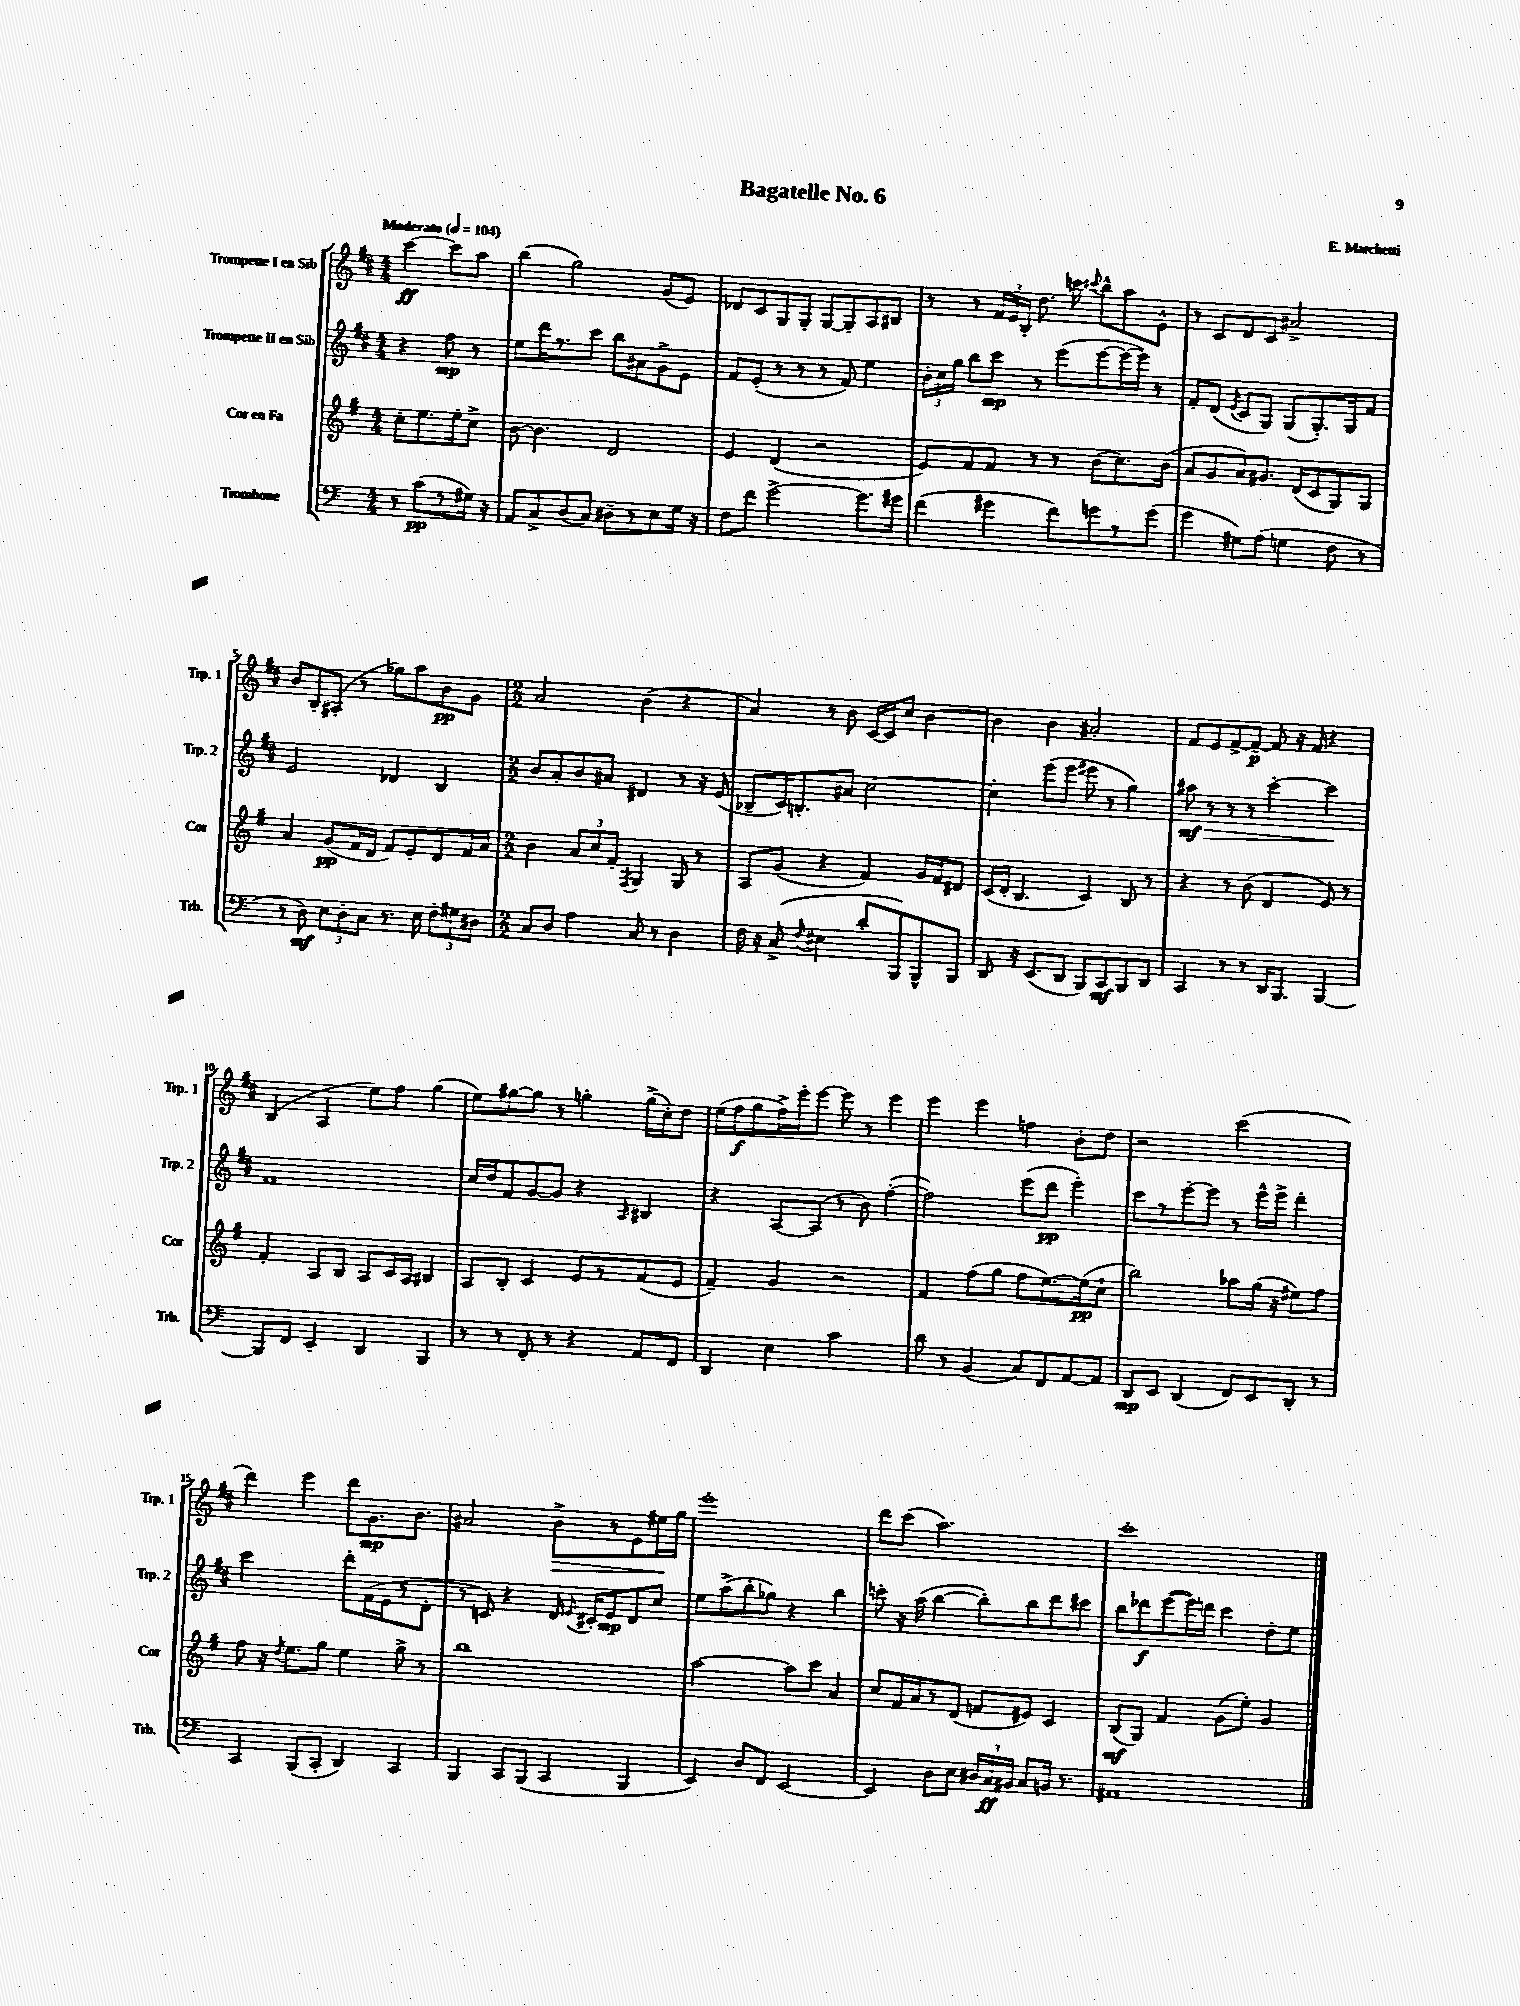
\header { title = "Bagatelle No. 6" composer = "E. Marchetti" }
<<
\new StaffGroup <<
\new Staff = "s0" \with { instrumentName = "Trompette I en Sib" shortInstrumentName = "Trp. 1" } {
    \clef treble \key d \major \numericTimeSignature \time 4/4 \partial 2 \tempo "Moderato" 4 = 104
    \autoBeamOff cis'''4~\ff cis'''8[ a''8] |
    b''4( g''2) g'8[( e'8]) |
    des'8[ cis'8 g8 g8]-. g8[~ g8-. a8 bis8] |
    r8 r8 \tuplet 3/2 { fis'16[ e'16 b16]-. } d''8. c'''16 \appoggiatura { cis'''8 } b''8[-^ a''8 e'8]-^ |
    r8 cis'8[ d'8 cis'8] ais'2-> |
    b'8[ b8-. ais8]-.( r8 ges''8[) a''8 b'8\pp g'8] |
    \numericTimeSignature \time 2/2 a'2 b'4( r4 |
    a'4) r8 b'8 cis'16[~ cis'16 cis''8] b'4~ |
    b'4 b'4 ais'2-. |
    fis'8[ e'8 fis'8~-> fis'8]~--\p fis'8 r16 fis'16 r4 |
    b4( a4 e''8[) fis''8] g''4( |
    e''8[) gis''8~ gis''8] r8 g''4-. g''16[->( cis''16-.) d''8] |
    e''16[( fis''16\f g''8 fis''16->) e'''16-. e'''8]~ e'''8 r8 e'''4 |
    e'''4 e'''4 f''4 b'8[-. d''8] |
    r2 cis'''2( |
    d'''4) e'''4 d'''8[ g'8.\mp b'8.] |
    ais'2 b'8[->\> r8 e'8 eis''16\! g''16] |
    e'''1-. |
    d'''8[ cis'''8]( a''2.) |
    cis'''1-. \bar "|." |
}
\new Staff = "s1" \with { instrumentName = "Trompette II en Sib" shortInstrumentName = "Trp. 2" } {
    \clef treble \key d \major \numericTimeSignature \time 4/4 \partial 2
    \autoBeamOff r4 fis''8\mp r8 |
    e''8[ d'''16 r8. cis'''8] b''8[ ais'8 g'8-> e'8] |
    fis'8[ e'8]-.( r8 r8 r8 fis'8) e''4 |
    \tuplet 3/2 { b'16[-. cis''16 g''16] } b''8[ cis'''8]\mp r8 e'''8[( e'''8~ e'''16~ e'''16]) r8 |
    fis'8[-. d'8]( \acciaccatura { e'8 } cis'8[ g8]) g8[( g8.-.) g16 fis'8] |
    e'2 des'4 b4 |
    \numericTimeSignature \time 2/2 b'8[ a'8-. b'8 ais'8] dis'4 r8 r16 e'16( |
    bes8[-- cis'16) b8.-. ais'8] cis''2~ |
    cis''4-. e'''8[( e'''8] eis'''8 r8 g''4) |
    ais''8\mf\> r8 r8 r8 cis'''4~-. cis'''4\! |
    fis'1 |
    cis''16[ d''16 fis'8 g'8~ g'8] r4 \grace { a16 } bis4 |
    r4 a8[~ a8]( r8 b'8) fis''4~-.( |
    fis''2) e'''8[( d'''8]\pp e'''4-.) |
    cis'''8[ r8 e'''8~-. e'''8] r8 e'''16[-^ e'''16]-> d'''4-. |
    cis'''2 d'''8[-. fis'16( e'16 r8 d'8]-. |
    r8 c'8) r4 d'16 \appoggiatura { e'8 } cis'16[-. e'8\mp d'8 cis''8] |
    e''8[ a''8->( b''8-. ges''8]) r4 b''4 |
    c'''8-. r16 a''16( b''4~ b''8[-.) b''8 d'''8 cis'''8] |
    b''8[ des'''8\f e'''8~( e'''16) d'''16] cis'''4 d''8[-. e''8] \bar "|." |
}
\new Staff = "s2" \with { instrumentName = "Cor en Fa" shortInstrumentName = "Cor" } {
    \clef treble \key g \major \numericTimeSignature \time 4/4 \partial 2
    \autoBeamOff c''8[-. e''8. e''16-. c''8]-> |
    b'8~ b'4. d'2 |
    e'4 d'4( r2 |
    e'8[) fis'8 fis'8] r8 r8 b'8[( c''8.) b'16]( |
    a'8[ g'8 a'8) gis'8.] d'16[( c'8 g8) g8] |
    a'4 g'8[\pp( fis'16 d'16] fis'8[) e'8-. d'8 fis'16 a'16] |
    \numericTimeSignature \time 2/2 b'4 \tuplet 3/2 { a'8[ c''8 fis'8]-. } \acciaccatura { fis8 } g4 g8 r8 |
    a8[ g'8]( r4 fis'4) g'16[ fis'16 dis'8] |
    c'16[( d'16]-. b4. c'4) b8 r8 |
    r4 r8 b'8( d'4 e'8) r8 |
    fis'4-. a8[ b8] a8[ c'16 a16] bis4 |
    a8[ b8]-. c'4 e'8[ r8 fis'8( e'8] |
    fis'4--) g'4 r2 |
    fis'4 fis''8[( g''8] fis''8[ e''8.~) e''16\pp( c''8]-! |
    b''2) aes''8[ g''16]( r16 eis''8[) fis''8] |
    fis''8 r16 \acciaccatura { d''8 } e''8.[ g''8] e''4 g''8-> r8 |
    b''1 |
    a''2~ a''8[ c'''8] a'4 |
    c''8[ fis'16 a'16 r8 d'8]( f'8[ eis'8]) c'4 |
    b8[\mf( g8]) fis'4 g'8[( e''8]-.) g'4 \bar "|." |
}
\new Staff = "s3" \with { instrumentName = "Trombone" shortInstrumentName = "Trb." } {
    \clef bass \key c \major \numericTimeSignature \time 4/4 \partial 2
    \autoBeamOff r8 c'8[\pp( r8 gis16]) r16 |
    a,8[ c8-> d8( c8]) dis8[-- r8 e8 g16] r16 |
    f8[ f'8] g'2~-> g'8.[ gis'16] |
    f'4( gis'4 f'8[) g'8 r8 g'8]( |
    g'4 gis8[) a8]( g4 f8 r8 |
    r8 d8\mf) \tuplet 3/2 { e8[ d8-. c8] } r8. e16 \tuplet 3/2 { f8[-. gis8 dis8] } |
    \numericTimeSignature \time 2/2 c8[ d8] a4 c8 r8 d4 |
    f16 r16 c8->( \appoggiatura { f8 } eis4 d'8[-. b,,8) b,,8-^ b,,8] |
    d,8 r16 e,8.[( d,8] b,,8[) c,8\mf b,,8 d,8] |
    c,4 r8 r8 d,16[ b,,8.] b,,4~ |
    b,,8[ f,8] e,4-. d,4 b,,4 |
    r8 r8 f,8-. r8 r4 a,8[ f,8] |
    d,4 e4 c'2 |
    d'8 r8 b,4( c8[) f,8 a,8~ a,8] |
    d,8[\mp e,8] d,4( f,8[) e,8 d,8]-. r8 |
    c,4 b,,8[( c,8]-. d,4) c,4 |
    b,,4 c,8[ b,,8]( c,4 b,,4 |
    e,4) d8[ f,8] e,2~ |
    e,4 d8[ e8] \tuplet 3/2 { dis16[ c16\ff bis,16] } c8[ b,16] r8. |
    ais,1 \bar "|." |
}
>>
>>
